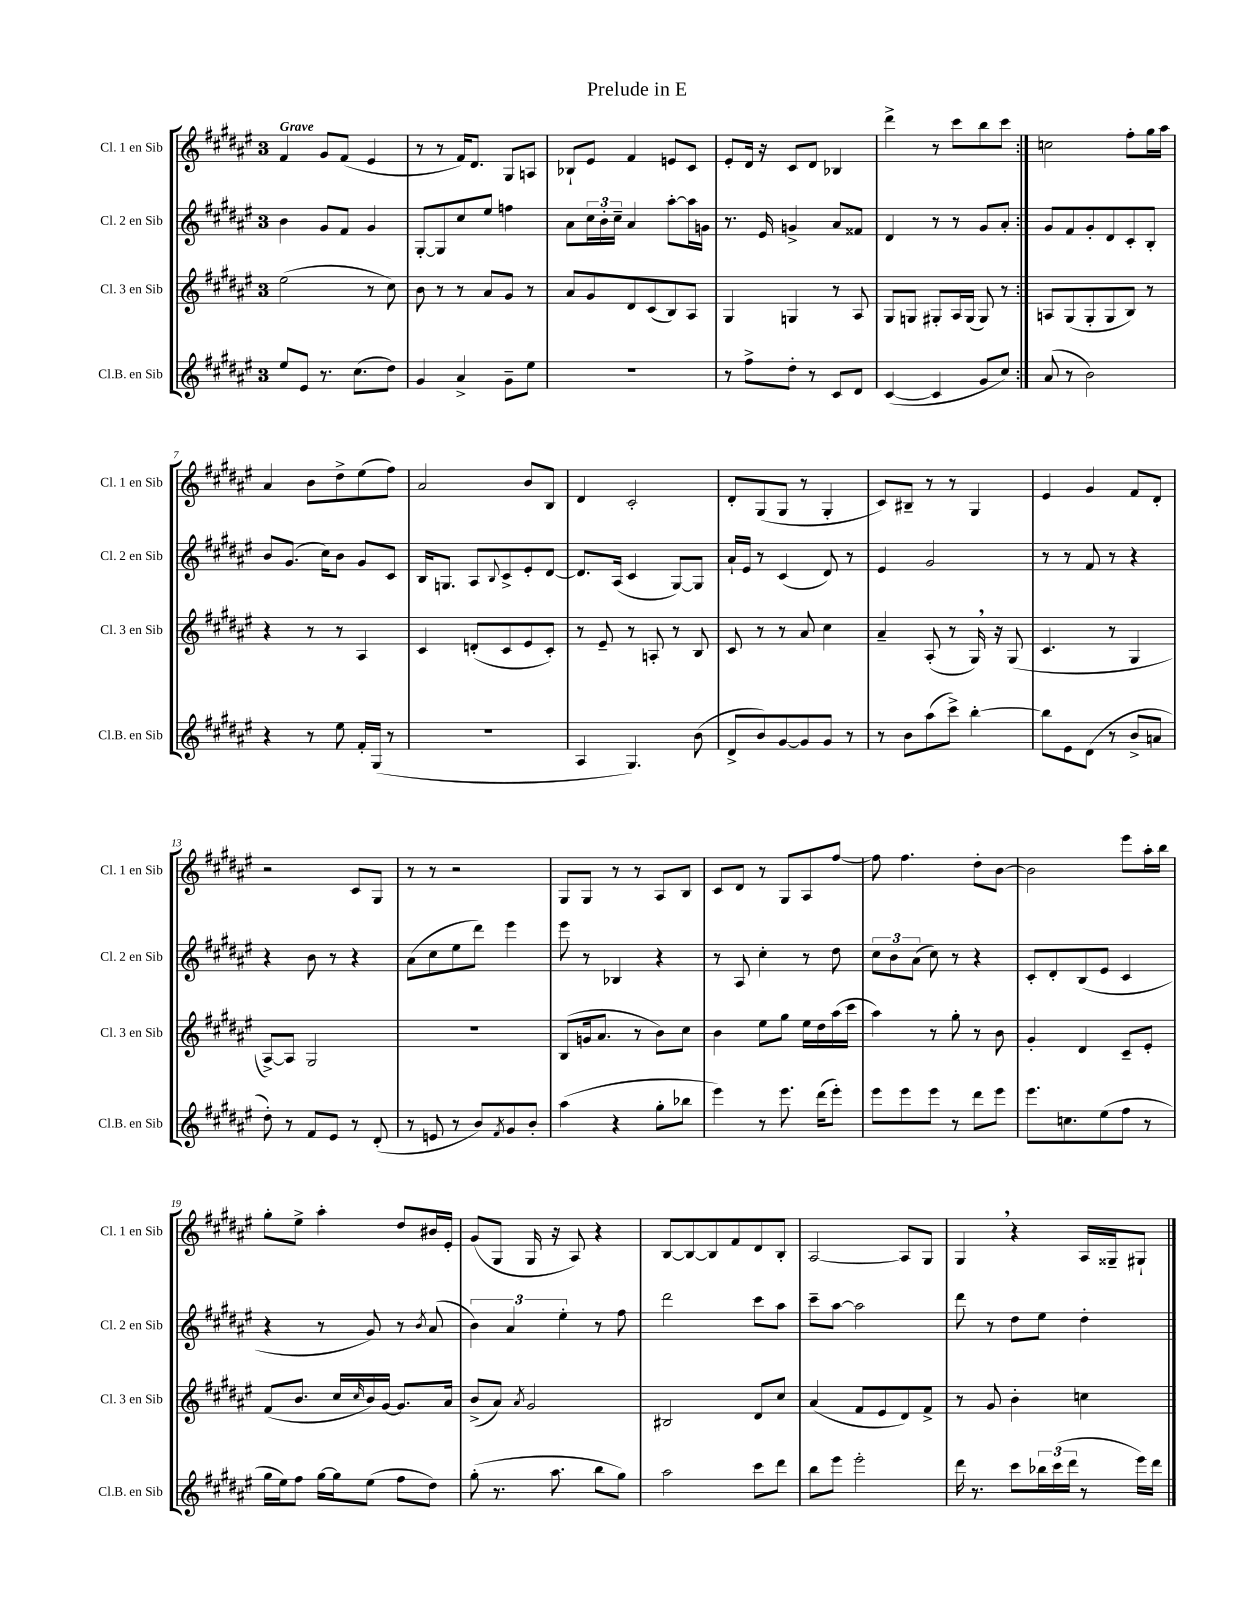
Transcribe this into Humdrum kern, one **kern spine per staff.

**kern	**kern	**kern	**kern
*staff4	*staff3	*staff2	*staff1
*clefG2	*clefG2	*clefG2	*clefG2
*k[f#c#g#d#a#e#]	*k[f#c#g#d#a#e#]	*k[f#c#g#d#a#e#]	*k[f#c#g#d#a#e#]
*M3/4	*M3/4	*M3/4	*M3/4
8ee#	(2ee#	4b	4f#
8e#	.	.	.
8.r	.	8g#	8g#
.	.	8f#	(8f#
(8.cc#	.	.	.
.	8r	4g#	4e#
8dd#)	8cc#)	.	.
=	=	=	=
4g#	8b	[8G#'	8r
.	8r	8G#]	8r
4a#^	8r	8cc#	16f#)
.	.	.	8.d#
.	8a#	8ee#	.
8g#~	8g#	4ff	8G#
8ee#	8r	.	8A
=	=	=	=
2.r	8a#	8a#	8B-`
.	8g#	24cc#	8e#
.	.	24b'	.
.	.	24cc#~	.
.	8d#	4a#	4f#
.	(8c#	.	.
.	8B)	[8aa#'	8e
.	8A#	16aa#]	8c#
.	.	16g	.
=	=	=	=
8r	4G#	8.r	8e#'
8ff#^	.	.	16d#
.	.	16e#	16r
8dd#'	4G	4g^	8c#
8r	.	.	8d#
8c#	8r	8a#	4B-
8d#	8A#	8f##	.
=	=	=	=
([4c#	8G#	4d#	4ddd#^
.	8G	.	.
4c#]	8G#'	8r	8r
.	16A#	8r	8ccc#
.	(16G#	.	.
8g#	8G#)	8g#	8bb
8cc#)	8r	8a#'	8ccc#
=:|!	=:|!	=:|!	=:|!
(8a#	8A	8g#	2cc
8r	(8G#	8f#	.
2b)	8G#'	8g#'	.
.	8G#	8d#	.
.	8B)	8c#'	8ff#'
.	8r	8B'	16gg#
.	.	.	16aa#
=	=	=	=
4r	4r	8b	4a#
.	.	(8.g#	.
8r	8r	.	8b
.	.	16cc#)	.
8ee#	8r	8b	8dd#^
16f#'	4A#	8g#	(8ee#
(16G#	.	.	.
8r	.	8c#	8ff#)
=	=	=	=
2.r	4c#	16B	2a#
.	.	8.G	.
.	(8d'	8A#	.
.	.	8qqB	.
.	8c#	8c#^	.
.	8e#	8e#'	8b
.	8c#')	[8d#	8B
=	=	=	=
4A#	8r	8.d#]	4d#
.	8e#~	.	.
.	.	(16A#	.
4.G#)	8r	4c#	2c#'
.	8A'	.	.
.	8r	[8G#)	.
(8b	8B	8G#]	.
=	=	=	=
8d#^	8c#	16a#`	8d#'
.	.	16e#	.
8b)	8r	8r	(8G#
[8g#	8r	(4c#	8G#
8g#]	8a#	.	8r
8g#	4cc#	8d#)	4G#'
8r	.	8r	.
=	=	=	=
8r	4a#~	4e#	8c#)
8b	.	.	8B#~
(8aa#	(8A#'	2g#	8r
8ccc#^)	8r	.	8r
[4bb'	16G#)	.	4G#
.	16r	.	.
.	(8G#	.	.
=	=	=	=
8bb]	4.c#	8r	4e#
8e#	.	8r	.
(8d#	.	8f#	4g#
8r	8r	8r	.
8b^	4G#	4r	8f#
8a	.	.	8d#'
=	=	=	=
8dd#')	[8A#^)	4r	2r
8r	8A#]	.	.
8f#	2G#	8b	.
8e#	.	8r	.
8r	.	4r	8c#
(8d#'	.	.	8G#
=	=	=	=
8r	2.r	(8a#	8r
8e	.	8cc#	8r
8r	.	8ee#	2r
8b)	.	8ddd#)	.
8qf#	.	.	.
8g#	.	4eee#	.
8b'	.	.	.
=	=	=	=
(4aa#	(8B	8eee#	8G#
.	16g	8r	8G#
.	8.a#	.	.
4r	.	4B-	8r
.	8r	.	8r
8gg#'	8b)	4r	8A#
8bb-	8cc#	.	8B
=	=	=	=
4eee#)	4b	8r	8c#
.	.	8A#	8d#
8r	8ee#	4cc#'	8r
8.eee#	8gg#	.	8G#
.	16ee#	8r	8A#
(16ddd#	16dd#	.	.
8eee#')	(16aa#	8dd#	[8ff#
.	16ccc#	.	.
=	=	=	=
8eee#	4aa#)	12cc#	8ff#]
.	.	12b	.
8eee#	.	.	4.ff#
.	.	(12a#	.
8eee#	8r	8cc#)	.
8r	8gg#'	8r	.
8ddd#	8r	4r	8dd#'
8eee#	8b	.	[8b
=	=	=	=
8.eee#	4g#'	8c#'	2b]
.	.	8d#'	.
8.cc	.	.	.
.	4d#	(8B	.
(8ee#	.	8e#	.
8ff#	8c#~	4c#	8eee#
8r	8e#'	.	16aa#'
.	.	.	16bb
=	=	=	=
16gg#	(8f#	4r	8gg#'
16ee#)	.	.	.
8ff#	8.b	.	8ee#^
[16gg#	.	8r	4aa#'
16gg#]	16cc#	.	.
.	16qqcc#	.	.
(8ee#	16b)	8g#)	.
.	[16g#	.	.
8ff#	8.g#]	8r	8dd#
.	.	8qb	.
8dd#)	.	(8a#	16b#
.	16a#	.	16e#'
=	=	=	=
(8gg#'	(8b^	6b)	(8g#
8.r	8a#)	.	8G#
.	.	6a#	.
.	8qa#	.	.
.	2g#	.	16G#
8.aa#	.	.	16r
.	.	6ee#'	.
.	.	.	8A#)
8bb	.	8r	4r
8gg#)	.	8ff#	.
=	=	=	=
2aa#	2B#	2ddd#	[8B
.	.	.	8B_
.	.	.	8B]
.	.	.	8f#
8ccc#	8d#	8ccc#	8d#
8ddd#	8cc#	8aa#	8B'
=	=	=	=
8bb	(4a#	8ccc#~	[2A#
8eee#	.	[8aa#	.
2eee#'	8f#	2aa#]	.
.	8e#	.	.
.	8d#)	.	8A#]
.	8f#^	.	8G#
=	=	=	=
16ddd#	8r	8ddd#	4G#
8.r	.	.	.
.	8g#	8r	.
8ccc#	4b'	8dd#	4r
24bb-	.	8ee#	.
(24ccc#	.	.	.
24ddd#	.	.	.
8r	4cc	4dd#'	16A#
.	.	.	16G##~
16eee#)	.	.	8G#`
16ddd#	.	.	.
==	==	==	==
*-	*-	*-	*-
